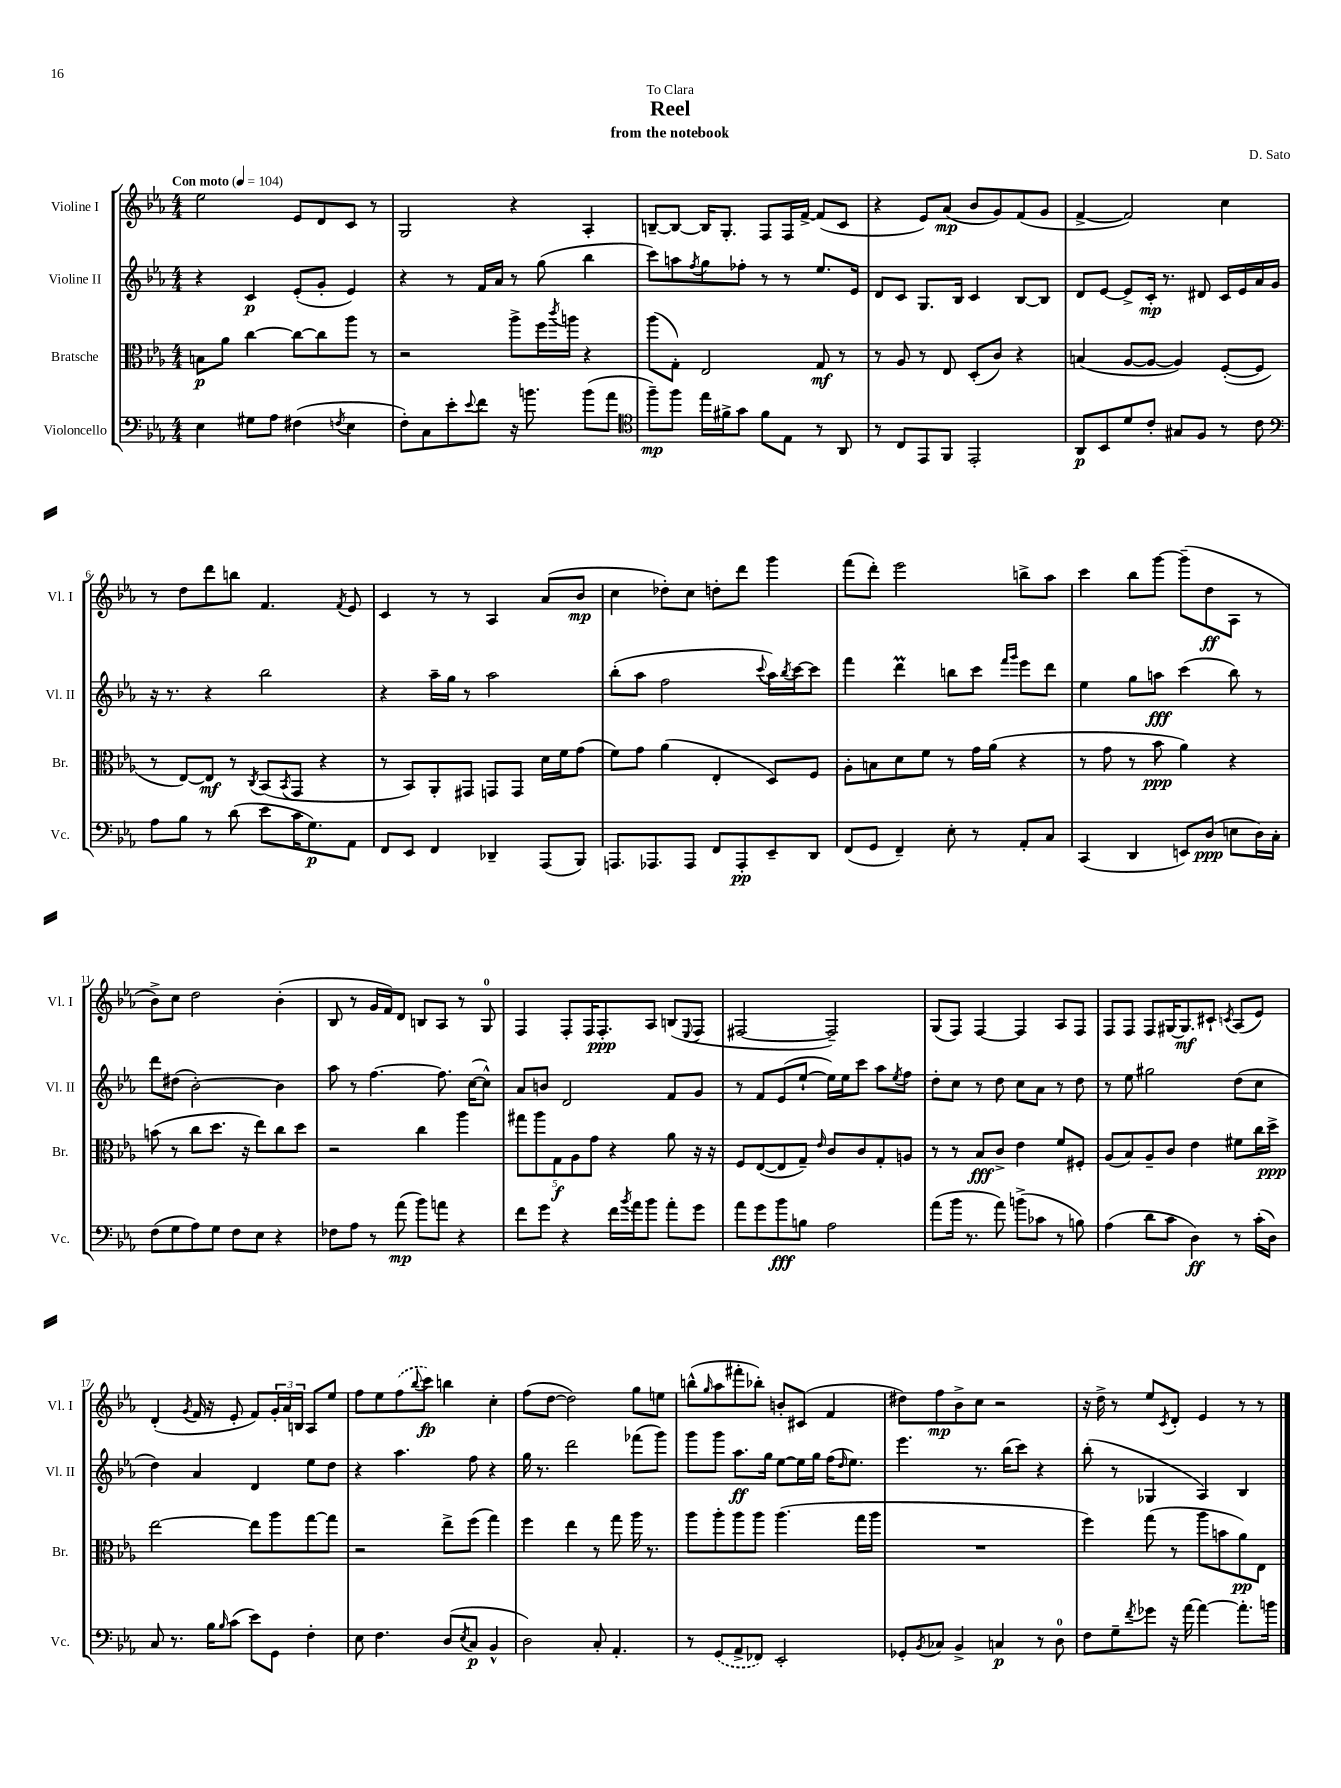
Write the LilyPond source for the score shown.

\header { title = "Reel" composer = "D. Sato" subtitle = "from the notebook" dedication = "To Clara" }
<<
\new StaffGroup <<
\new Staff = "s0" \with { instrumentName = "Violine I" shortInstrumentName = "Vl. I" } {
    \clef treble \key ees \major \numericTimeSignature \time 4/4 \tempo "Con moto" 4 = 104
    ees''2 ees'8 d'8 c'8 r8 |
    g2 r4 aes4-. |
    b8~-- b8~ b16 g8.-. f8 f16 f'16~-> f'8( c'8 |
    r4 ees'8) aes'8\mp( bes'8 g'8) f'8( g'8 |
    f'4~-> f'2) c''4 |
    r8 d''8 d'''8 b''8 f'4. \acciaccatura { f'8 } ees'8 |
    c'4 r8 r8 aes4 aes'8( bes'8\mp |
    c''4 des''8-.) c''8 d''8-. d'''8 g'''4 |
    f'''8( d'''8-.) ees'''2 b''8-> aes''8 |
    c'''4 bes''8 g'''8~ g'''8--( d''8\ff aes8 r8 |
    bes'8->) c''8 d''2 bes'4-.( |
    bes8 r8 g'16 f'16) d'8 b8 aes8 r8 g8-0 |
    f4 f8-. f16 f8.-.\ppp aes8 b8( \appoggiatura { ees8 } f8 |
    fis2~ fis2--) |
    g8( f8) f4~ f4 aes8 f8 |
    f8 f8 f8 gis16~ gis8.\mf cis'8-! \acciaccatura { c'8 } aes8( ees'8) |
    d'4-.( \acciaccatura { g'8 } f'16 r16 ees'8-. f'8) \tuplet 3/2 { g'16-. aes'16 b16 } aes8 ees''8 |
    f''8 ees''8 \once \slurDashed f''8( \appoggiatura { bes''8 } c'''8\fp) b''4 c''4-. |
    f''8( d''8~ d''2) g''8 e''8 |
    b''8-^( \grace { g''16 } aes''8 fis'''8-. bes''8-.) b'8-. cis'8( f'4 |
    dis''8) f''8\mp bes'8-> c''8 r2 |
    r16 d''16-> r8 ees''8 \acciaccatura { c'8 } d'8-. ees'4 r8 r8 \bar "|." |
}
\new Staff = "s1" \with { instrumentName = "Violine II" shortInstrumentName = "Vl. II" } {
    \clef treble \key ees \major \numericTimeSignature \time 4/4
    r4 c'4\p ees'8-.( g'8-. ees'4) |
    r4 r8 f'16 aes'16 r8 g''8( bes''4 |
    c'''8) a''8 \acciaccatura { f''8 } g''8 fes''8-. r8 r8 ees''8. ees'16 |
    d'8 c'8 g8. bes16 c'4 bes8~ bes8 |
    d'8 ees'8~ ees'8-> c'16-.\mp r8. dis'8 c'16 ees'16 aes'16 g'16 |
    r16 r8. r4 bes''2 |
    r4 aes''16-- g''16 r8 aes''2 |
    bes''8-.( aes''8 f''2 \appoggiatura { c'''8 } aes''16) \acciaccatura { bes''8 } c'''16~ c'''8 |
    f'''4 d'''4\prall b''8 c'''8 \grace { f'''16 g'''16 } ees'''8 d'''8 |
    ees''4 g''8 a''8\fff c'''4( bes''8) r8 |
    d'''8 dis''8( bes'2~-.) bes'4 |
    aes''8 r8 f''4.~ f''8. c''16~( c''8-^) |
    aes'8 b'8 d'2 f'8 g'8 |
    r8 f'8 ees'8( ees''8~-! ees''16) ees''16 c'''8 aes''8 \acciaccatura { ees''8 } f''8 |
    d''8-. c''8 r8 d''8 c''8 aes'8 r8 d''8 |
    r8 ees''8 gis''2 d''8( c''8 |
    d''4) aes'4 d'4 ees''8 d''8 |
    r4 aes''4. f''8 r4 |
    g''16 r8. d'''2 fes'''8( g'''8) |
    g'''8 g'''8 aes''8.\ff g''16 ees''8~ ees''16 g''16 f''16( \grace { d''16 } ees''8.) |
    ees'''4. r8. bes''16( c'''8) r4 |
    bes''8-.( r8 ges4 aes4) bes4 \bar "|." |
}
\new Staff = "s2" \with { instrumentName = "Bratsche" shortInstrumentName = "Br." } {
    \clef alto \key ees \major \numericTimeSignature \time 4/4
    b8\p aes'8 c''4~ c''8~ c''8 aes''8 r8 |
    r2 aes''8-> f''16 \acciaccatura { c'''8 } a''16 r4 |
    aes''8( g8-.) ees2 g8\mf r8 |
    r8 aes8 r8 ees8 d8-.( c'8) r4 |
    b4( aes8~ aes8~ aes4) f8~-.( f8 |
    r8 ees8~) ees8\mf r8 \acciaccatura { c8 } bes,8( \acciaccatura { bes,8 } g,8 r4 |
    r8 bes,8) aes,8-. gis,8 g,8 g,8 d'16 f'16 g'8( |
    f'8) g'8 aes'4( ees4-. d8) f8 |
    aes8-. b8 d'8 f'8 r8 g'16 aes'16( r4 |
    r8 g'8 r8 bes'8\ppp aes'4) r4 |
    b'8( r8 c''8 d''8. r16 ees''8) c''8 d''8 |
    r2 c''4 aes''4 |
    \tuplet 5/4 { gis''8 aes''8 g8\f aes8 g'8 } r4 aes'8 r16 r16 |
    f8 ees8~( ees8 g8--) \grace { ees'16 } c'8 c'8 g8-. a8 |
    r8 r8 bes8\fff c'8-> ees'4 f'8 fis8-. |
    aes8( bes8) aes8-- c'8 ees'4 fis'8 c''16 d''16->\ppp |
    ees''2~ ees''8 aes''8 g''8~ g''8 |
    r2 ees''8-> f''8( g''4) |
    f''4 ees''4 r8 g''8 aes''16 r8. |
    aes''8 aes''8-. aes''8 aes''8 aes''4.( g''16 aes''16 |
    R1 |
    f''4) g''8( r8 aes''8 b'8 aes'8\pp) ees8 \bar "|." |
}
\new Staff = "s3" \with { instrumentName = "Violoncello" shortInstrumentName = "Vc." } {
    \clef bass \key ees \major \numericTimeSignature \time 4/4
    ees4 gis8 aes8 fis4( \acciaccatura { f8 } ees4 |
    f8-.) c8 ees'8-. \appoggiatura { ees'8 } f'8 r16 b'8. b'8( aes'8 |
    \clef tenor f''8--\mp) f''8 ees''16 fis'16-> g'8 fis'8 ees8 r8 aes,8 |
    r8 c8 ees,8 f,8 ees,2-. |
    aes,8\p bes,8 d'8 c'8-. gis8 f8 r8 c'8 |
    \clef bass aes8 bes8 r8 d'8( ees'8 c'16 g8.\p) aes,8 |
    f,8 ees,8 f,4 des,4-- aes,,8( bes,,8) |
    a,,8. aes,,8. aes,,8 f,8 aes,,8-.\pp ees,8-- d,8 |
    f,8( g,8 f,4--) ees8-. r8 aes,8-. c8 |
    c,4( d,4 e,8) d8\ppp( e8 d16) c16-. |
    f8( g8 aes8) g8 f8 ees8 r4 |
    fes8 aes8 r8 aes'8\mp( bes'8) a'8 r4 |
    f'8 g'8 r4 f'16 \acciaccatura { bes'8 } aes'16 bes'8 aes'8-. g'8 |
    aes'8 g'8 bes'8\fff b8 aes2 |
    aes'8( bes'16 r8. aes'8) b'8->( ces'8 r8 b8) |
    aes4( d'8 c'8 d4\ff) r8 c'16-.( d16) |
    c8 r8. bes16 \grace { bes16 } c'8( ees'8) g,8 f4-. |
    ees8 f4. d8( \acciaccatura { ees8 } c8\p bes,4-^ |
    d2) c8-. aes,4.-. |
    r8 \once \slurDashed g,8( aes,8-> fes,8) ees,2-. |
    ges,8-. \acciaccatura { bes,8 } ces8 bes,4-> c4\p r8 d8-0 |
    f8 g8-- \acciaccatura { f'8 } ges'8 r16 aes'16~ aes'4~ aes'8.-. b'16 \bar "|." |
}
>>
>>
